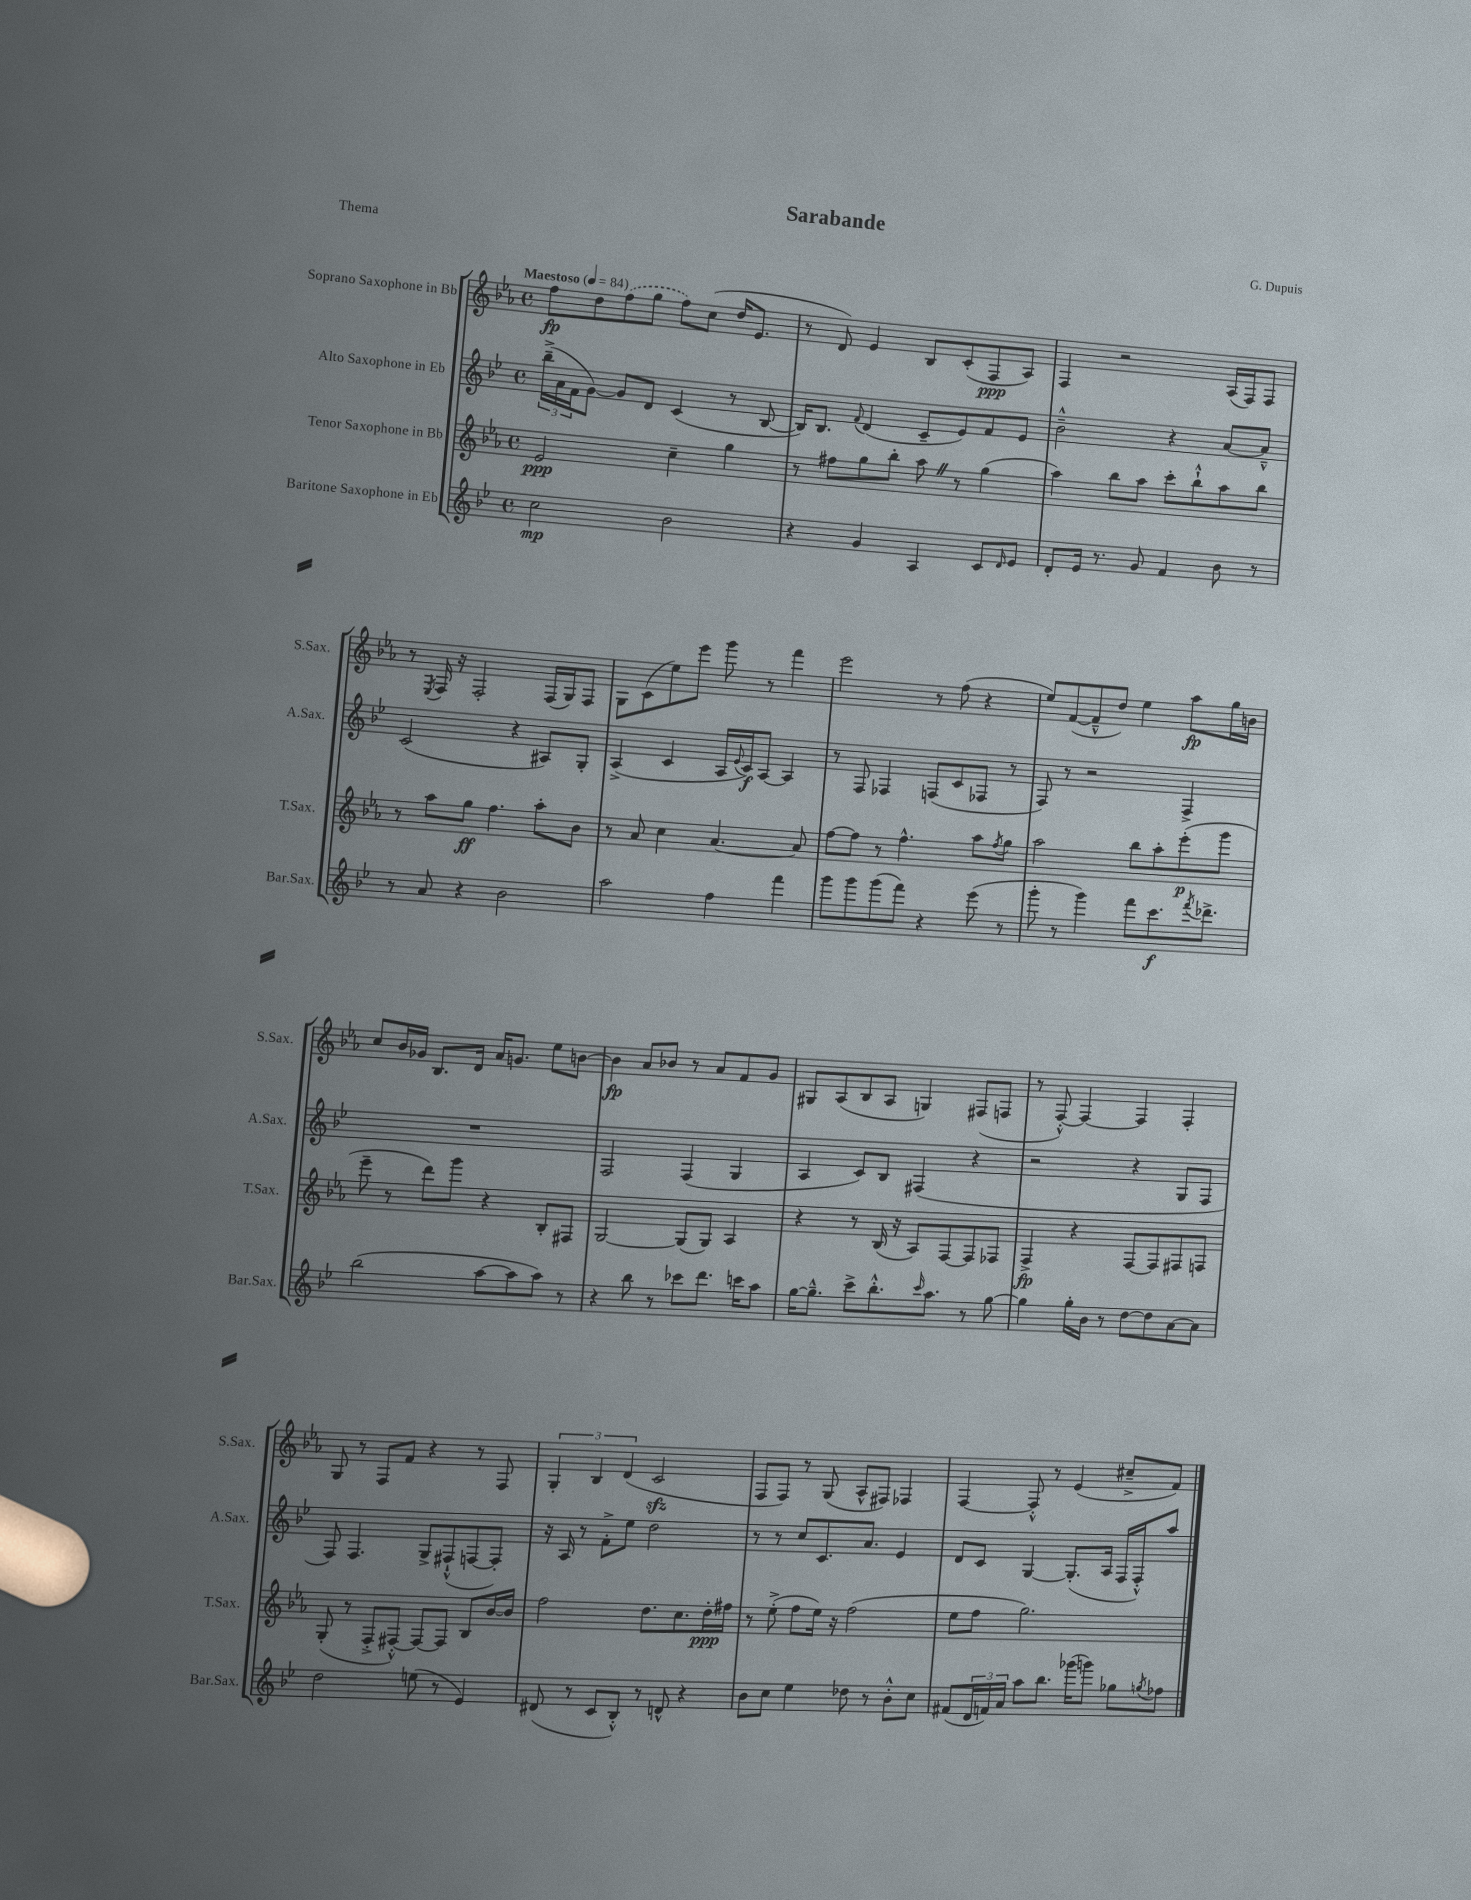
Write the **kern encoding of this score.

**kern	**kern	**kern	**kern
*staff4	*staff3	*staff2	*staff1
*clefG2	*clefG2	*clefG2	*clefG2
*k[b-e-]	*k[b-e-a-]	*k[b-e-]	*k[b-e-a-]
*M4/4	*M4/4	*M4/4	*M4/4
*met(c)	*met(c)	*met(c)	*met(c)
*MM84	*MM84	*MM84	*MM84
2cc\	2e-/	(24bb-~^\LL	8ff\L
.	.	24a\	.
.	.	24f\J	.
.	.	[8g\J)	8dd\
.	.	8g/]L	(8ff\
.	.	8d/J	8gg\J
2b-\	4cc~\	(4c/	8ff\L)
.	.	.	(8cc\J
.	4gg\	8r	16dd/LK
.	.	.	8.e-/J
.	.	[8B-/	.
=	=	=	=
4r	8r	16B-/]LK)	8r
.	.	8.B-/J	.
.	8ff#\L	.	8d/)
.	.	8qqf/	.
4g/	8gg\	(4d/	4e-/
.	8bb-'\J	.	.
4A/	8aa-\	8c~/L	8B-/L
.	8r	8e-/)	(8c'/
8c/L	(4gg\	8f/	8F/
16qqd/	.	.	.
8e-/J	.	8e-/J	8A-/J)
=	=	=	=
8d'/L	4aa-\)	2b-~^^\	4F/
16e-/Jk	.	.	.
8.r	.	.	.
.	8bb-\L	.	2r
8g/	8aa-\J	.	.
4f/	8ccc'\L	4r	.
.	8bb-`^^\	.	.
8b-\	8aa-\	[8a/L	(16A-/LL
.	.	.	16F/J)
8r	8bb-\J	8a~^^/]J	8F/J
=	=	=	=
8r	8r	(2c/	8r
.	.	.	8qE-/
8a/	8aa-\L	.	16F/
.	.	.	16r
4r	8gg\J	.	2F'/
.	4.ff\	.	.
2b-\	.	4r	.
.	8aa-'\L	8A#/L)	(16F/LL
.	.	.	16G/J)
.	8b-\J	8G'/J	8F/J
=	=	=	=
2aa\	8r	(4A^/	8G\L
.	8a-/	.	(8c\
.	4cc\	4c/	8ee-\)
.	.	.	8eee-\J
4ff\	[4.a-/	16A/LL	8ggg\
.	.	8qqe-/	.
.	.	16c/J)	.
.	.	[8A/J	8r
4fff\	.	4A/]	4fff\
.	8a-/]	.	.
=	=	=	=
8ggg\L	[8ff\L	8r	2eee-\
8ggg\	8ff\]J	8F/	.
(8ggg\	8r	4F-/	.
8fff\J)	4.ff^^\	.	.
4r	.	(8F/L	8r
.	.	8c/	(8ff\
(8eee-\	8aa-\L	8F-/J	4r
.	8qff/	.	.
8r	8gg\J	8r	.
=	=	=	=
8ggg'\	2aa-\	8F/)	8ee-/L)
8r	.	8r	([8f/
4ggg\)	.	2r	8f~^^/]
.	.	.	8dd/J)
8fff\L	8bb-\L	.	4ee-\
8.ccc\	8aa-'\	.	.
.	(8eee-'\	4F^/	8aa-\L
8qfff/	.	.	.
8.ddd-^\J	.	.	.
.	8ggg\J	.	16gg\L
.	.	.	16b\JJ
=	=	=	=
(2bb-\	8eee-~\	1r	8cc/L
.	8r	.	16b-/L
.	.	.	16g-/JJ
.	8ddd\L)	.	8.B-/L
.	8ggg\J	.	.
.	.	.	16d/Jk
[8aa\L	4r	.	16a-/LK
.	.	.	8.g/J
8aa\]	.	.	.
8aa\J)	8B-'/L	.	8ee-\L
8r	8F#/J	.	[8b\J
=	=	=	=
4r	[2G/	2F/	4b\]
8bb-\	.	.	8a-/L
8r	.	.	8b-/J
8ccc-\L	(8G/]L	(4F/	8r
8.ddd\J	8G/J)	.	8a-/L
.	4A-/	4G/	8f/
16ccc\LK	.	.	.
8aa\J	.	.	8g/J
=	=	=	=
[16gg\LK	4r	4A/	8G#/L
8.gg~^^\]J	.	.	.
.	.	.	(8A-/
8ccc^\L	8r	8c/L)	8B-/
8.bb-'^^\	(16B-/	8B-/J	8A-/J
.	16r	.	.
.	8A-/L)	(4F#/	4G/)
16qqccc/	.	.	.
8.aa\J	.	.	.
.	[8F/	.	.
8r	8F/]	4r	(8F#/L
[8gg\	8F-/J	.	8F/J
=	=	=	=
4gg\]	4F^/	2r	8r
.	.	.	[8F'^^/)
16gg'\LL	4r	.	4F/_
16b-\JJ	.	.	.
8r	.	.	.
[8dd\L	[8F/L	4r	4F/]
8dd\]	8F/]	.	.
[8a\	8F#/	8G/L	4F'/
8a\]J	8F/J	8F/J	.
=	=	=	=
2dd\	(8G'/	8F/)	8G/
.	8r	4.F/	8r
.	8F'^/L	.	8F/L
.	[8F#'^^/J)	.	8f/J
(8ee\	8F#/_L	8G^/L	4r
8r	8F#/]J	(8F#`^^/	.
4e-/)	8B-/L	[8F/	8r
.	[16b-/L	8F'/]J)	8F/
.	16b-/]JJ	.	.
=	=	=	=
(8d#/	2ff\	16r	6G'/
.	.	16A/	.
8r	.	8r	.
.	.	.	6B-/
8c/L	.	8f'^\L	.
.	.	.	(6d/
8B-'^^/J)	.	8ee-\J	.
8r	8.dd\L	2dd\	2c/
8d^^/	.	.	.
.	8.cc\	.	.
4r	.	.	.
.	16dd'\L	.	.
.	16ff#\JJ	.	.
=	=	=	=
8b-\L	8r	8r	8F/L
8cc\J	(8ee-'^\	8r	8F/J)
4ee-\	8ff\L	8cc/L	8r
.	16ee-\Jk)	8.c/	(8G/
.	16r	.	.
8dd-\	(2ff\	.	8A-^^/L
.	.	8.a/J	.
8r	.	.	8F#/J)
8b-'^^\L	.	4e-/	4F-/
8cc\J	.	.	.
=	=	=	=
(8f#/L	8ee-\L	8d/L	[4F/
24d/L	8ff\J	8c/J	.
24f/)	.	.	.
24a/JJ	.	.	.
8aa\L	2.gg\)	[4G/	8F'^^/]
8.bb-\J	.	.	8r
.	.	(8.G'/]L	(4e-/
(16ggg-\LK	.	.	.
8ggg\J)	.	.	.
.	.	16A/Jk	.
8gg-\L	.	16F/LL	8cc#~^/L
.	.	16F'^^/J)	.
8qgg/	.	.	.
8ff-\J	.	8aa/J	8f/J)
==	==	==	==
*-	*-	*-	*-
